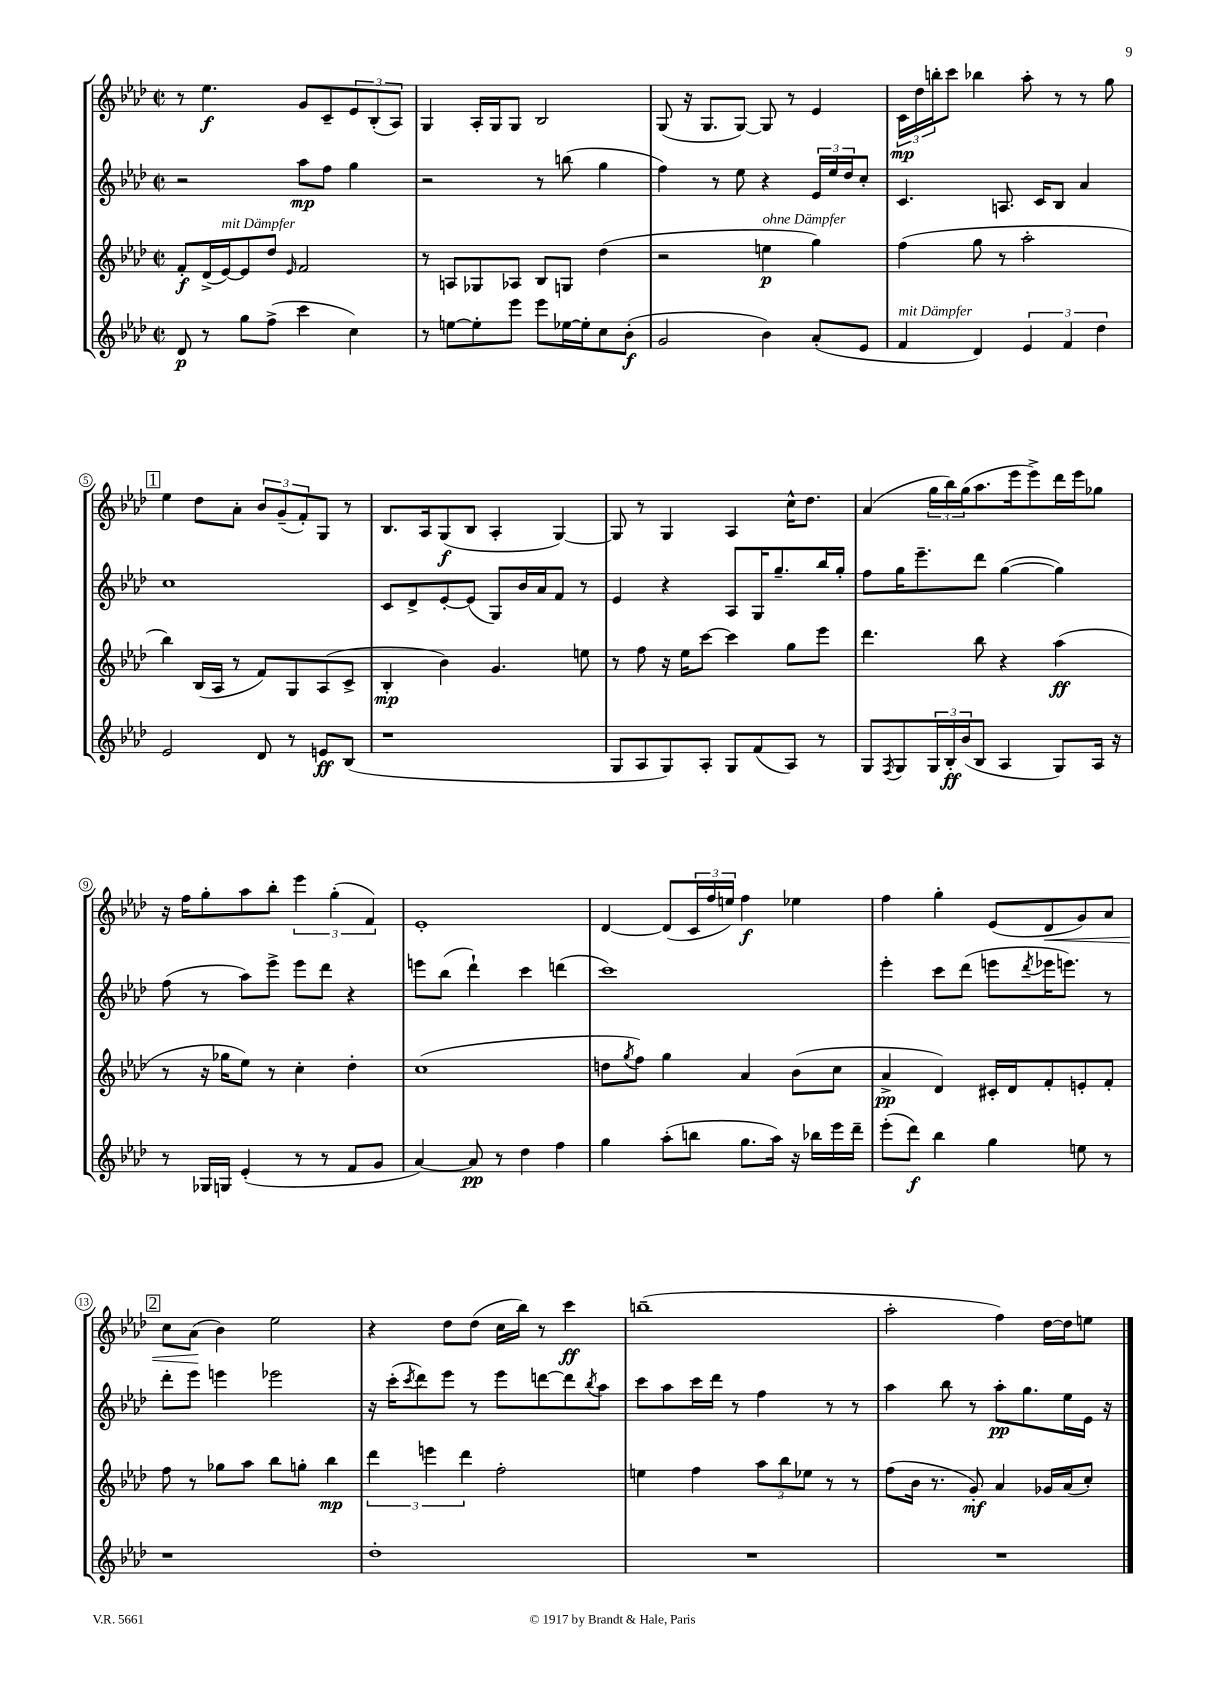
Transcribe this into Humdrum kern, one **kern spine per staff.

**kern	**kern	**kern	**kern
*staff4	*staff3	*staff2	*staff1
*clefG2	*clefG2	*clefG2	*clefG2
*k[b-e-a-d-]	*k[b-e-a-d-]	*k[b-e-a-d-]	*k[b-e-a-d-]
*M2/2	*M2/2	*M2/2	*M2/2
*met(c|)	*met(c|)	*met(c|)	*met(c|)
8d-	8f'	2r	8r
8r	(16d-^	.	4.ee-
.	[16e-)	.	.
8gg	8e-]	.	.
(8ff^	8dd-	.	.
.	16qqe-	.	.
4ccc	2f	8aa-	8g
.	.	8ff	8c~
4cc)	.	4gg	12e-
.	.	.	(12B-'
.	.	.	12A-)
=	=	=	=
8r	8r	2r	4G
[8ee	8A	.	.
8ee']	8G-	.	16A-'
.	.	.	16G
8eee-	8A-	.	8G
8eee-	8B-	8r	2B-
[16ee-	8G	(8bb	.
16ee-']	.	.	.
8cc	(4dd-	4gg	.
(8b-'	.	.	.
=	=	=	=
2g	2r	4ff)	(8G
.	.	.	16r
.	.	.	8.G
.	.	8r	.
.	.	8ee-	[8G)
4b-)	4ee	4r	8G]
.	.	.	8r
(8a-'	4gg)	24e-	4e-
.	.	24ee-	.
.	.	24dd-	.
8e-	.	8cc'	.
=	=	=	=
4f	(4ff	4.c	24c
.	.	.	24dd-
.	.	.	24bb'
.	.	.	8ccc
4d-)	8gg	.	4bb-
.	8r	8.A	.
6e-	2aa-'	.	8aa-'
.	.	16c	.
.	.	8B-	8r
6f	.	.	.
.	.	4a-	8r
6dd-	.	.	.
.	.	.	8gg
=	=	=	=
2e-	4bb-)	1cc	4ee-
.	(16B-	.	8dd-
.	16A-	.	.
.	8r	.	8a-'
8d-	8f)	.	12b-
.	.	.	(12g~
8r	8G	.	.
.	.	.	12f')
8e	(8A-	.	8G
(8B-	8c^	.	8r
=	=	=	=
1r	4B-'	8c	8.B-
.	.	8d-^	.
.	.	.	16A-
.	4b-)	[8e-'	(8G
.	.	(8e-]	8B-
.	4.g	8G)	4A-'
.	.	16b-	.
.	.	16a-	.
.	.	8f	[4G)
.	8ee	8r	.
=	=	=	=
8G	8r	4e-	8G]
8A-	8ff	.	8r
8G)	16r	4r	4G
.	16ee-	.	.
8A-'	[8ccc	.	.
8G	4ccc]	8A-	4A-
(8f	.	16G	.
.	.	8.gg~	.
8A-)	8gg	.	16cc^^
.	.	.	8.dd-
8r	8eee-	16bb-	.
.	.	16gg'	.
=	=	=	=
8G	4.ddd-	8ff	(4a-
8qF	.	.	.
8G	.	16gg	.
.	.	8.eee-~	.
24G	.	.	24gg
24B-'	.	.	24bb-)
(24b-	.	.	(24gg
8B-	8bb-	8ddd-	8.aa-
4A-	4r	([4gg	.
.	.	.	16eee-
.	.	.	8eee-^)
8G)	(4aa-	4gg])	16ddd-
.	.	.	16eee-
16A-	.	.	8gg-
16r	.	.	.
=	=	=	=
8r	8r	(8ff	16r
.	.	.	16ff
16G-	16r	8r	8gg'
16G	16gg-	.	.
(4e-'	8ee-)	8aa-)	8aa-
.	8r	8eee-^	8bb-'
8r	4cc'	8eee-	6eee-
8r	.	8ddd-	.
.	.	.	(6gg'
8f	4dd-'	4r	.
.	.	.	6f)
8g	.	.	.
=	=	=	=
[4a-)	(1cc	8eee	1e-'
.	.	(8bb-	.
8a-]	.	4ddd-`)	.
8r	.	.	.
4dd-	.	4ccc	.
4ff	.	(4ddd	.
=	=	=	=
4gg	8dd	1ccc)	[4d-
.	8qgg	.	.
.	8ff)	.	.
(8aa-'	4gg	.	(8d-]
8bb	.	.	24c
.	.	.	24ff
.	.	.	24ee)
8.gg	4a-	.	4ff
16aa-)	.	.	.
16r	(8b-	.	4ee-
16bb-	.	.	.
16eee-	8cc	.	.
16ddd-~	.	.	.
=	=	=	=
(8eee-'	4a-^	4eee-'	4ff
8ddd-)	.	.	.
4bb-	4d-)	8ccc	4gg'
.	.	(8ddd-	.
4gg	16c#'	8eee	(8e-
.	16d-	.	.
.	.	8qddd-	.
.	8f'	16eee-	8d-
.	.	8.eee)	.
8ee	8e'	.	8g)
8r	8f'	8r	8a-
=	=	=	=
1r	8ff	8ddd-'	8cc
.	8r	8eee-	(8a-
.	8gg-	4eee	4b-)
.	8aa-	.	.
.	8bb-	2eee-	2ee-
.	8gg'	.	.
.	4bb-	.	.
=	=	=	=
1dd-'	6ddd-	16r	4r
.	.	(16ccc'	.
.	.	8qccc	.
.	.	8ddd-)	.
.	6eee	.	.
.	.	8eee-	8dd-
.	6ddd-	.	.
.	.	8r	(8dd-
.	2ff'	8eee-	16cc
.	.	.	16bb-)
.	.	[8ddd	8r
.	.	8ddd]	4ccc
.	.	8qbb-	.
.	.	8aa-	.
=	=	=	=
1r	4ee	8ccc	(1bb~
.	.	8aa-	.
.	4ff	16ccc	.
.	.	16ddd-	.
.	.	8r	.
.	12aa-	4ff	.
.	12bb-	.	.
.	12ee-	.	.
.	8r	8r	.
.	8r	8r	.
=	=	=	=
1r	(8ff	4aa-	2aa-'
.	16b-	.	.
.	8.r	.	.
.	.	8bb-	.
.	8g')	8r	.
.	4a-	8aa-'	4ff)
.	.	8.gg	.
.	16g-	.	[16dd-
.	(16a-	16ee-	16dd-]
.	8cc')	16e-	8ee
.	.	16r	.
==	==	==	==
*-	*-	*-	*-
